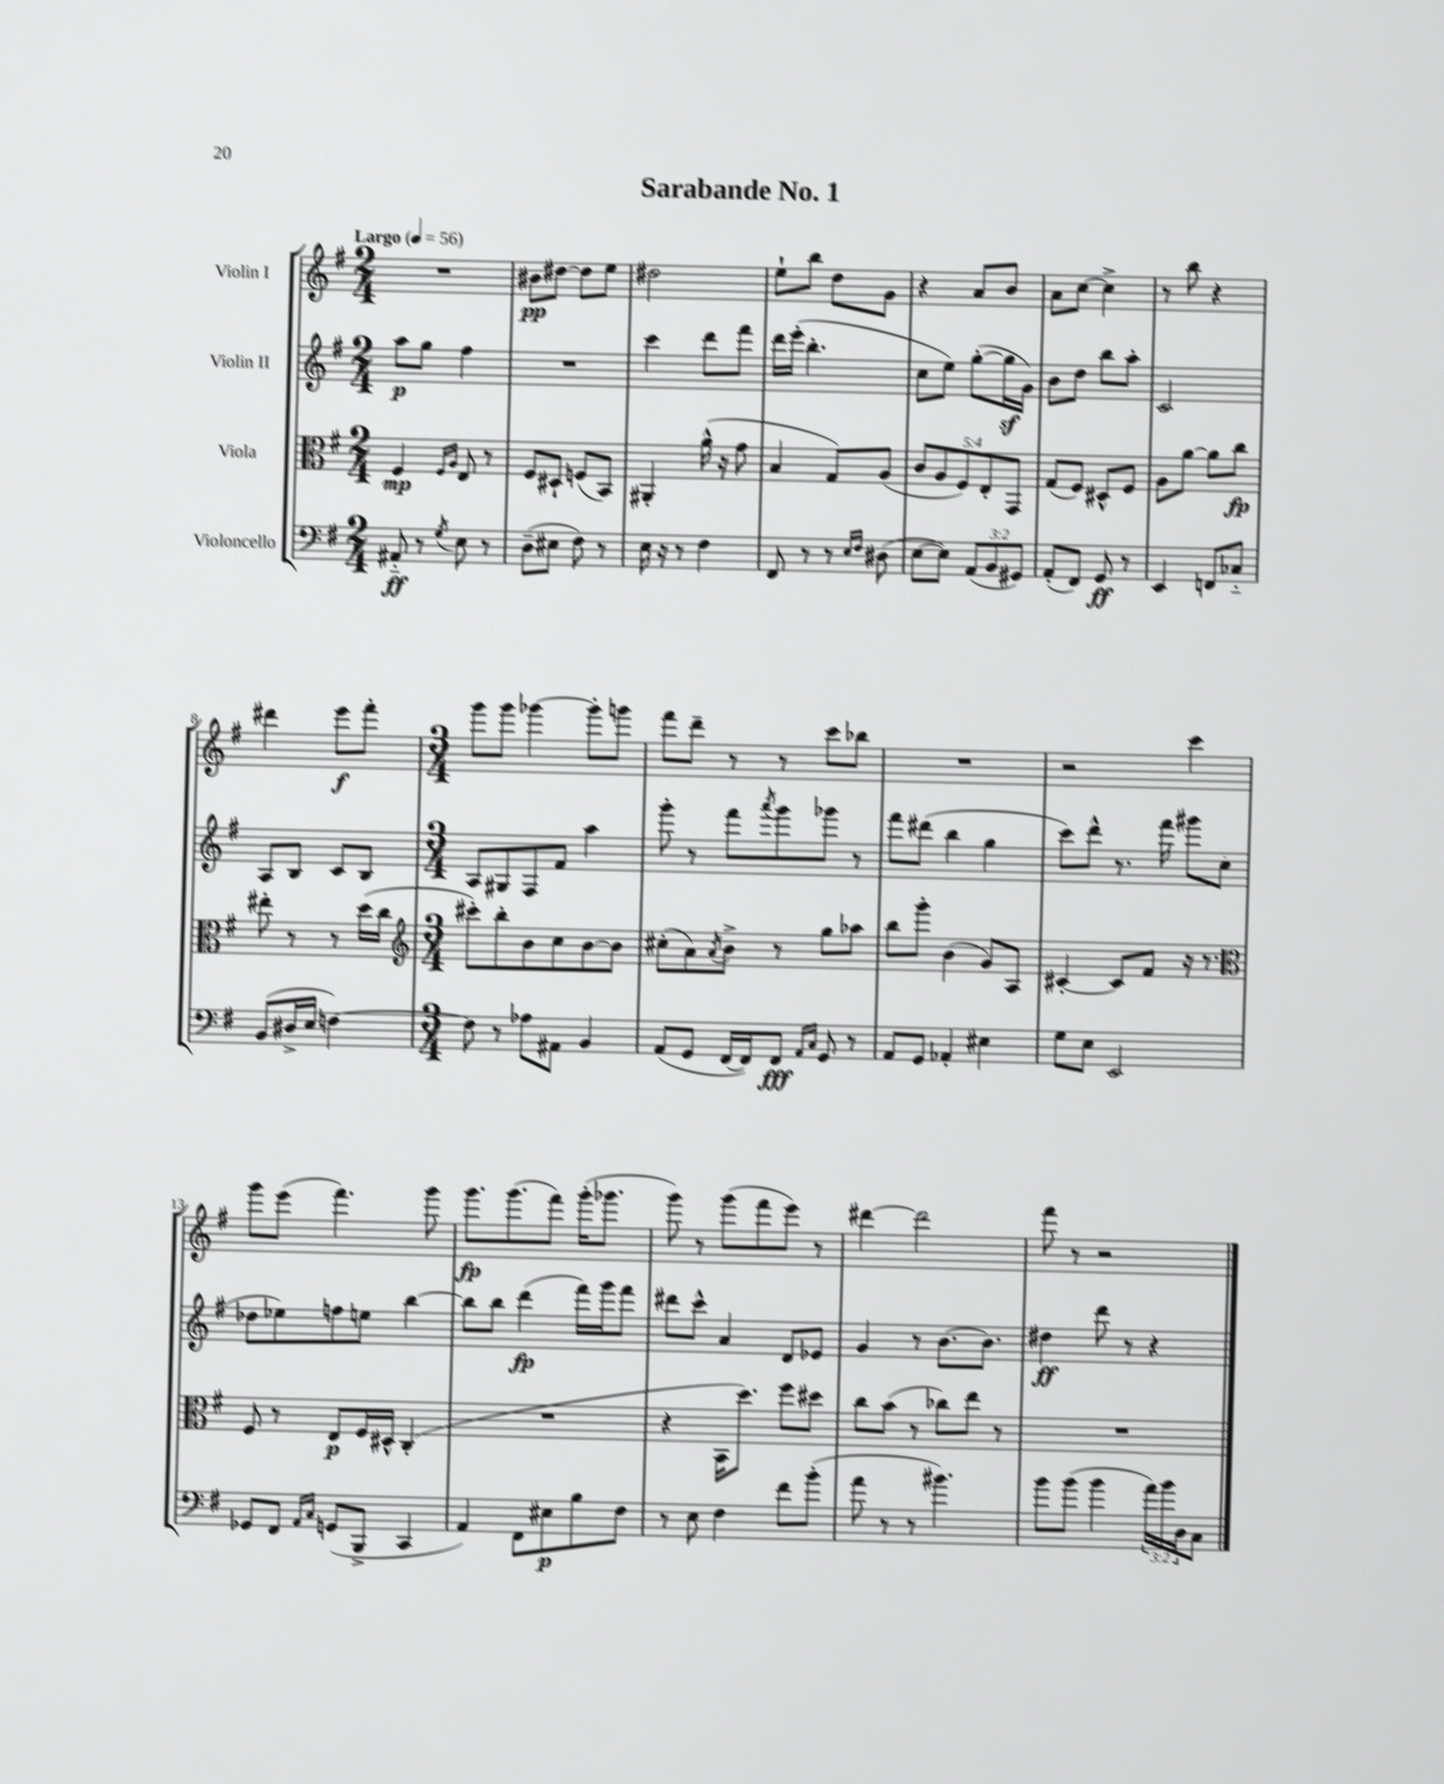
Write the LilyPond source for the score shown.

\header { title = "Sarabande No. 1" }
<<
\new StaffGroup <<
\new Staff = "s0" \with { instrumentName = "Violin I" } {
    \clef treble \key g \major \numericTimeSignature \time 2/4 \tempo "Largo" 4 = 56
    R2 |
    bis'8\pp dis''8~ dis''8 e''8 |
    dis''2 |
    e''8-! b''8 d''8 g'8 |
    r4 a'8 b'8 |
    a'8 c''8~ c''4-> |
    r8 b''8 r4 |
    dis'''4 e'''8\f fis'''8-. |
    \numericTimeSignature \time 3/4 g'''8 g'''8 ges'''4~ ges'''8-. g'''8 |
    fis'''8 d'''8-- r8 r8 c'''8 bes''8 |
    R2. |
    r2 c'''4 |
    g'''8 e'''8( fis'''4.) g'''8 |
    g'''8.\fp g'''8.( fis'''8) g'''16-.( ges'''8. |
    g'''8) r8 g'''8( fis'''8 e'''8) r8 |
    dis'''4~ dis'''2 |
    fis'''8 r8 r2 \bar "|." |
}
\new Staff = "s1" \with { instrumentName = "Violin II" } {
    \clef treble \key g \major \numericTimeSignature \time 2/4
    a''8\p g''8 fis''4 |
    R2 |
    c'''4 d'''8 fis'''8 |
    d'''16 e'''16-.( b''4.-. |
    c''8 e''8) g''8~-.( g''16\sf g'16) |
    b'8 d''8 b''8 a''8-. |
    c'2 |
    a8 b8 c'8 b8 |
    \numericTimeSignature \time 3/4 a8 gis8 fis8 fis'8 a''4 |
    g'''8-. r8 fis'''8 \acciaccatura { a'''8 } g'''8 ges'''8 r8 |
    fis'''8 dis'''8( b''4 g''4 |
    c'''8) d'''8-^ r8. fis'''16 gis'''8 c''8( |
    des''8 ees''8) f''8 e''8 b''4~ |
    b''8 b''8 d'''4\fp( fis'''16) g'''16 fis'''8 |
    dis'''8 c'''8-^ a'4 d'8 ees'8 |
    g'4 r8 b'8.~ b'8. |
    dis''4\ff d'''8 r8 r4 \bar "|." |
}
\new Staff = "s2" \with { instrumentName = "Viola" } {
    \clef alto \key g \major \numericTimeSignature \time 2/4 \override Staff.TupletNumber.text = #tuplet-number::calc-fraction-text
    fis4\mp \grace { fis16 a16 } e8 r8 |
    fis8 dis8-! f8( b,8) |
    ais,4-. a'16-^( r16 g'8 |
    b4 g8) a8( |
    \tuplet 5/4 { c'8 a8 fis8) e8-. g,8 } |
    g8( fis8) dis8-^ fis8 |
    a8 a'8~ a'8 c''8\fp |
    eis''8-. r8 r8 d''16( c''16 |
    \numericTimeSignature \time 3/4 \clef treble cis'''8-.) b''8-. b'8 c''8 b'8~ b'8 |
    cis''8-.( a'8) \acciaccatura { a'8 } b'8-> r8 g''8 aes''8 |
    b''8 g'''8-. b'4( g'8) a8 |
    cis'4~-. cis'8 fis'8 r16 r8. |
    \clef alto fis8 r8 e8\p fis16 dis16-^ c4-.( |
    R2. |
    r4 b,16 d''8.) fis''8 dis''8 |
    c''8 b'8( r8 ces''8) e''8 r8 |
    R2. \bar "|." |
}
\new Staff = "s3" \with { instrumentName = "Violoncello" } {
    \clef bass \key g \major \numericTimeSignature \time 2/4 \override Staff.TupletNumber.text = #tuplet-number::calc-fraction-text
    ais,8-_\ff r8 \acciaccatura { g8 } e8 r8 |
    d8--( eis8 fis8) r8 |
    e16 r16 r8 fis4 |
    fis,8 r8 r8 \grace { e16 fis16 } dis8( |
    e8~ e8) \tuplet 3/2 { a,8( b,8 gis,8) } |
    a,8-.( fis,8) g,8\ff r8 |
    e,4 f,8 ces8-_ |
    b,8( dis16-> e16 f4~) |
    \numericTimeSignature \time 3/4 f8 r8 aes8 ais,8 b,4 |
    a,8( g,8 fis,16~ fis,16) fis,8\fff \grace { a,16 c16 } g,8 r8 |
    a,8 g,8 aes,4-. eis4 |
    g8 e8 e,2 |
    ges,8 fis,8 \grace { a,16 c16 } g,8( b,,8-> c,4 |
    a,4) fis,8 eis8\p b8 fis8 |
    r8 e8 fis4 fis'8 b'8-.( |
    a'8 r8 r8 bis'4.) |
    b'8 b'8( b'4 \tuplet 3/2 { a'16) b'16 d16 } c8 \bar "|." |
}
>>
>>
